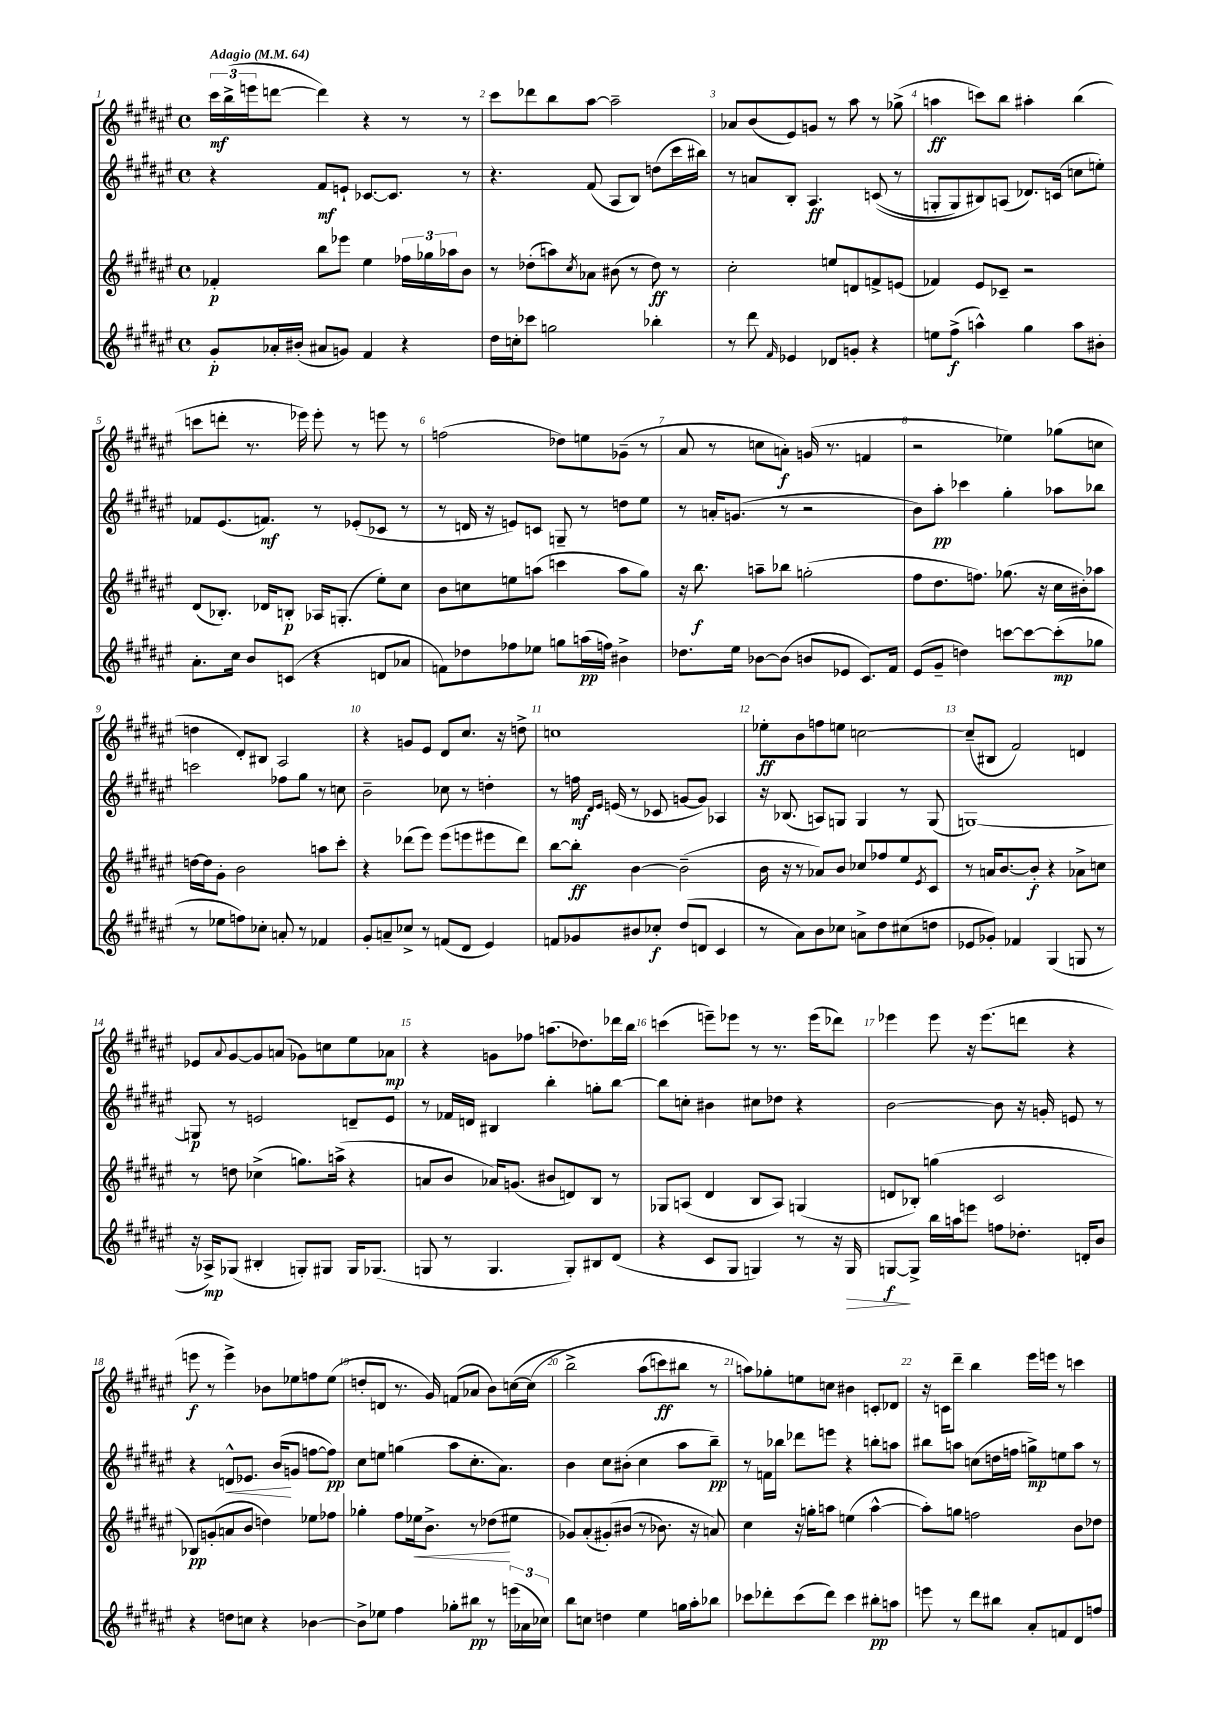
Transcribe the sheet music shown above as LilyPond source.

<<
\new StaffGroup <<
\new Staff = "s0" {
    \clef treble \key fis \major \defaultTimeSignature \time 4/4 \tempo "Adagio" 4 = 64
    \tuplet 3/2 { cis'''16\mf b''16->( e'''16 } d'''8~ d'''4) r4 r8 r8 |
    cis'''8 des'''8 b''8 ais''8~ ais''2-- |
    aes'8 b'8( eis'8) g'8 r8 ais''8 r8 ges''8->( |
    a''4\ff c'''8) b''8 ais''4-. b''4( |
    c'''8 d'''8-. r8. ees'''16) ees'''8-. r8 e'''8 r8 |
    f''2( des''8) e''8 ges'8--( r8 |
    ais'8 r8 c''8 a'8-.\f) g'16( r8. f'4 |
    r2 ees''4) ges''8( c''8 |
    d''4 dis'8-.) bis8 ais2 |
    r4 g'8 eis'8 dis'8 cis''8. r16 d''8-> |
    c''1 |
    ees''8-.\ff b'8 f''8 e''8 c''2~ |
    c''8--( bis8 fis'2) d'4 |
    ees'8 \appoggiatura { ais'8 } gis'8~ gis'8 a'8( ges'8) c''8 eis''8 aes'8\mp |
    r4 g'8 fes''8 a''8.( des''8.) des'''16 b''16 |
    c'''4( e'''8--) ees'''8 r8 r8. ees'''16( des'''8) |
    ees'''4 ees'''8 r16 ees'''8.( d'''8 r4 |
    e'''8\f r8 e'''4->) bes'8 ees''8 f''8 ees''8( |
    d''8-. d'8 r8. gis'16) f'8( aes'8 b'8) c''16~( c''16\( |
    b''2->) ais''8( c'''8\ff) bis''8 r8 |
    a''8\) ges''8-. e''8 c''8 bis'4 c'8-. des'8 |
    r16 c'16 dis'''8-- b''4 eis'''16 e'''16 r8 c'''4 \bar "|." |
}
\new Staff = "s1" {
    \clef treble \key fis \major \defaultTimeSignature \time 4/4
    r4 fis'8\mf e'8-! ces'8.~ ces'8. r8 |
    r4. fis'8( ais8 b8) d''8( cis'''16 bis''16) |
    r8 a'8 b8-. ais4.\ff c'8(\( r8 |
    g8-. g8) bis8\) a8( des'8.) c'16( c''8 e''8-.) |
    fes'8 eis'8.( f'8.\mf) r8 ees'8-.( ces'8 r8 |
    r8 d'16 r16 e'8) c'8 g8-- r8 d''8 eis''8 |
    r8 a'16-. g'8.( r8 r2 |
    b'8) ais''8-.\pp ces'''4 gis''4-. aes''8 bes''8 |
    c'''2 fes''8 gis''8 r8 c''8 |
    b'2-- ces''8 r8 d''4-. |
    r8 f''16\mf \grace { dis'16 eis'16 } e'16( r8 ces'8 g'8~ g'8) aes4 |
    r16 bes8.( a8) g8 g4 r8 g8( |
    g1~) |
    g8\p r8 e'2 d'8-- e'8 |
    r8 fes'16 d'16 bis4 b''4-. g''8-. b''8~ |
    b''8 c''8-. bis'4 cis''8 des''8 r4 |
    b'2~ b'8 r16 g'16-. e'8 r8 |
    r4 d'8-^\< ees'8. b'16\!( g'8 f''8~ f''8\pp) |
    cis''8 e''8 g''4( ais''8 cis''8.-. ais'8.) |
    b'4 cis''8 bis'8-.( cis''4 ais''8 b''8--\pp) |
    r8 f'16 bes''16 des'''8 e'''8 r4 b''8-. a''8 |
    bis''8 a''8 c''8( d''16 f''16 g''8->\mp) e''8 a''8 r8 \bar "|." |
}
\new Staff = "s2" {
    \clef treble \key fis \major \defaultTimeSignature \time 4/4
    fes'4-.\p b''8 ees'''8 eis''4 \tuplet 3/2 { fes''16 ges''16 aes''16 } b'8 |
    r8 des''8-.( a''8) \acciaccatura { cis''8 } aes'8 bis'8( r8 des''8\ff) r8 |
    cis''2-. e''8 d'8 f'8-> e'8( |
    fes'4) eis'8 ces'8-- r2 |
    dis'8( bes8.-.) des'16 b8-.\p aes16 g8.-.( eis''8-.) cis''8 |
    b'8 c''8 e''8 a''8( c'''4 a''8 gis''8) |
    r16 b''8.\f a''8-- bes''8 g''2-.( |
    fis''8 dis''8. f''8.) ges''8.( r16 cis''16 bis'16-.) aes''8 |
    d''16~ d''16 gis'8-. b'2 a''8 cis'''8-. |
    r4 des'''8( eis'''8) eis'''8( e'''8 eis'''8 des'''8) |
    b''8~ b''8-.\ff b'4~ b'2--( |
    b'16 r16 r8 aes'8) b'8 ces''8 fes''8 eis''8 \acciaccatura { eis'8 } cis'8 |
    r8 a'16 b'8.~ b'8-.\f r4 aes'8-> c''8 |
    r8 d''8 ces''4->( g''8.) a''16->( r4 |
    a'8 b'8 aes'16) g'8.( bis'8 d'8) b8 r8 |
    ges8 a8( dis'4 b8 a8) g4( |
    d'8 bes8-.) g''4( cis'2 |
    bes8\pp) g'8-.( a'8 b'8 d''4) ees''8 fes''8 |
    ges''4-. fis''8 ees''16\< b'8.-> r8 des''8\!( eis''8 |
    ges'8) ais'8-.( gis'8-.)\( bis'8( r8 bes'8.) r16 a'8\) |
    cis''4 r16 g''16-. a''8 e''4( a''4~-^ |
    a''8-.) g''8 f''2 b'8 des''8 \bar "|." |
}
\new Staff = "s3" {
    \clef treble \key fis \major \defaultTimeSignature \time 4/4
    gis'8-.\p aes'16-. bis'16-.( ais'8 g'8) fis'4 r4 |
    dis''16 c''16-. ces'''8 g''2 bes''4-. |
    r8 dis'''8 \grace { fis'16 } ees'4 des'8 g'8-. r4 |
    e''8 fis''8->\f( a''4-^) gis''4 a''8 bis'8-. |
    ais'8.-. cis''16 b'8 c'8( r4 d'8 aes'8 |
    f'8) des''8 fes''8 ees''8 g''8 a''16\pp( f''16) bis'4-> |
    des''8. eis''16 bes'8~ bes'8( b'8 ees'8 cis'8.) fis'16 |
    eis'8( gis'8-- d''4) c'''8~ c'''8~ c'''8-.\mp( ges''8 |
    r8 ees''8 f''8) ces''8-. a'8-. r8 fes'4 |
    gis'8-. a'8-- ces''8-> r8 f'8( dis'8 eis'4) |
    f'8 ges'8 bis'8 ces''8-.\f dis''8( d'8 cis'4 |
    r8 ais'8) b'8 ces''8 a'8-> dis''8 cis''8( d''8 |
    ees'8 ges'8-.) fes'4 gis4( g8 r8 |
    r16 aes16->\mp) ges8( bis4-. g8-.) gis8 gis16 ges8.( |
    g8 r8 g4. g8-.) bis8 dis'8( |
    r4 cis'8 gis8 g4) r8 r16 g16\> |
    g8~\f\! g8-> b''16 a''16 e'''8 f''8 des''8.-. d'16-. b'8 |
    r4 d''8 c''8 r4 bes'4~ |
    bes'8-> ees''8 fis''4 ges''8-. bis''8\pp r8 \tuplet 3/2 { e'''16( aes'16 ces''16) } |
    b''8 c''8 d''4 eis''4 g''16 ais''16-. bes''8 |
    ces'''8 des'''8-. ces'''8( des'''8) ces'''4 bis''8-.\pp a''8 |
    e'''8 r8 dis'''8 bis''8 ais'8-. f'8 dis'8 f''8 \bar "|." |
}
>>
>>
\layout { \context { \Score \override BarNumber.break-visibility = ##(#f #t #t) barNumberVisibility = #all-bar-numbers-visible } }
